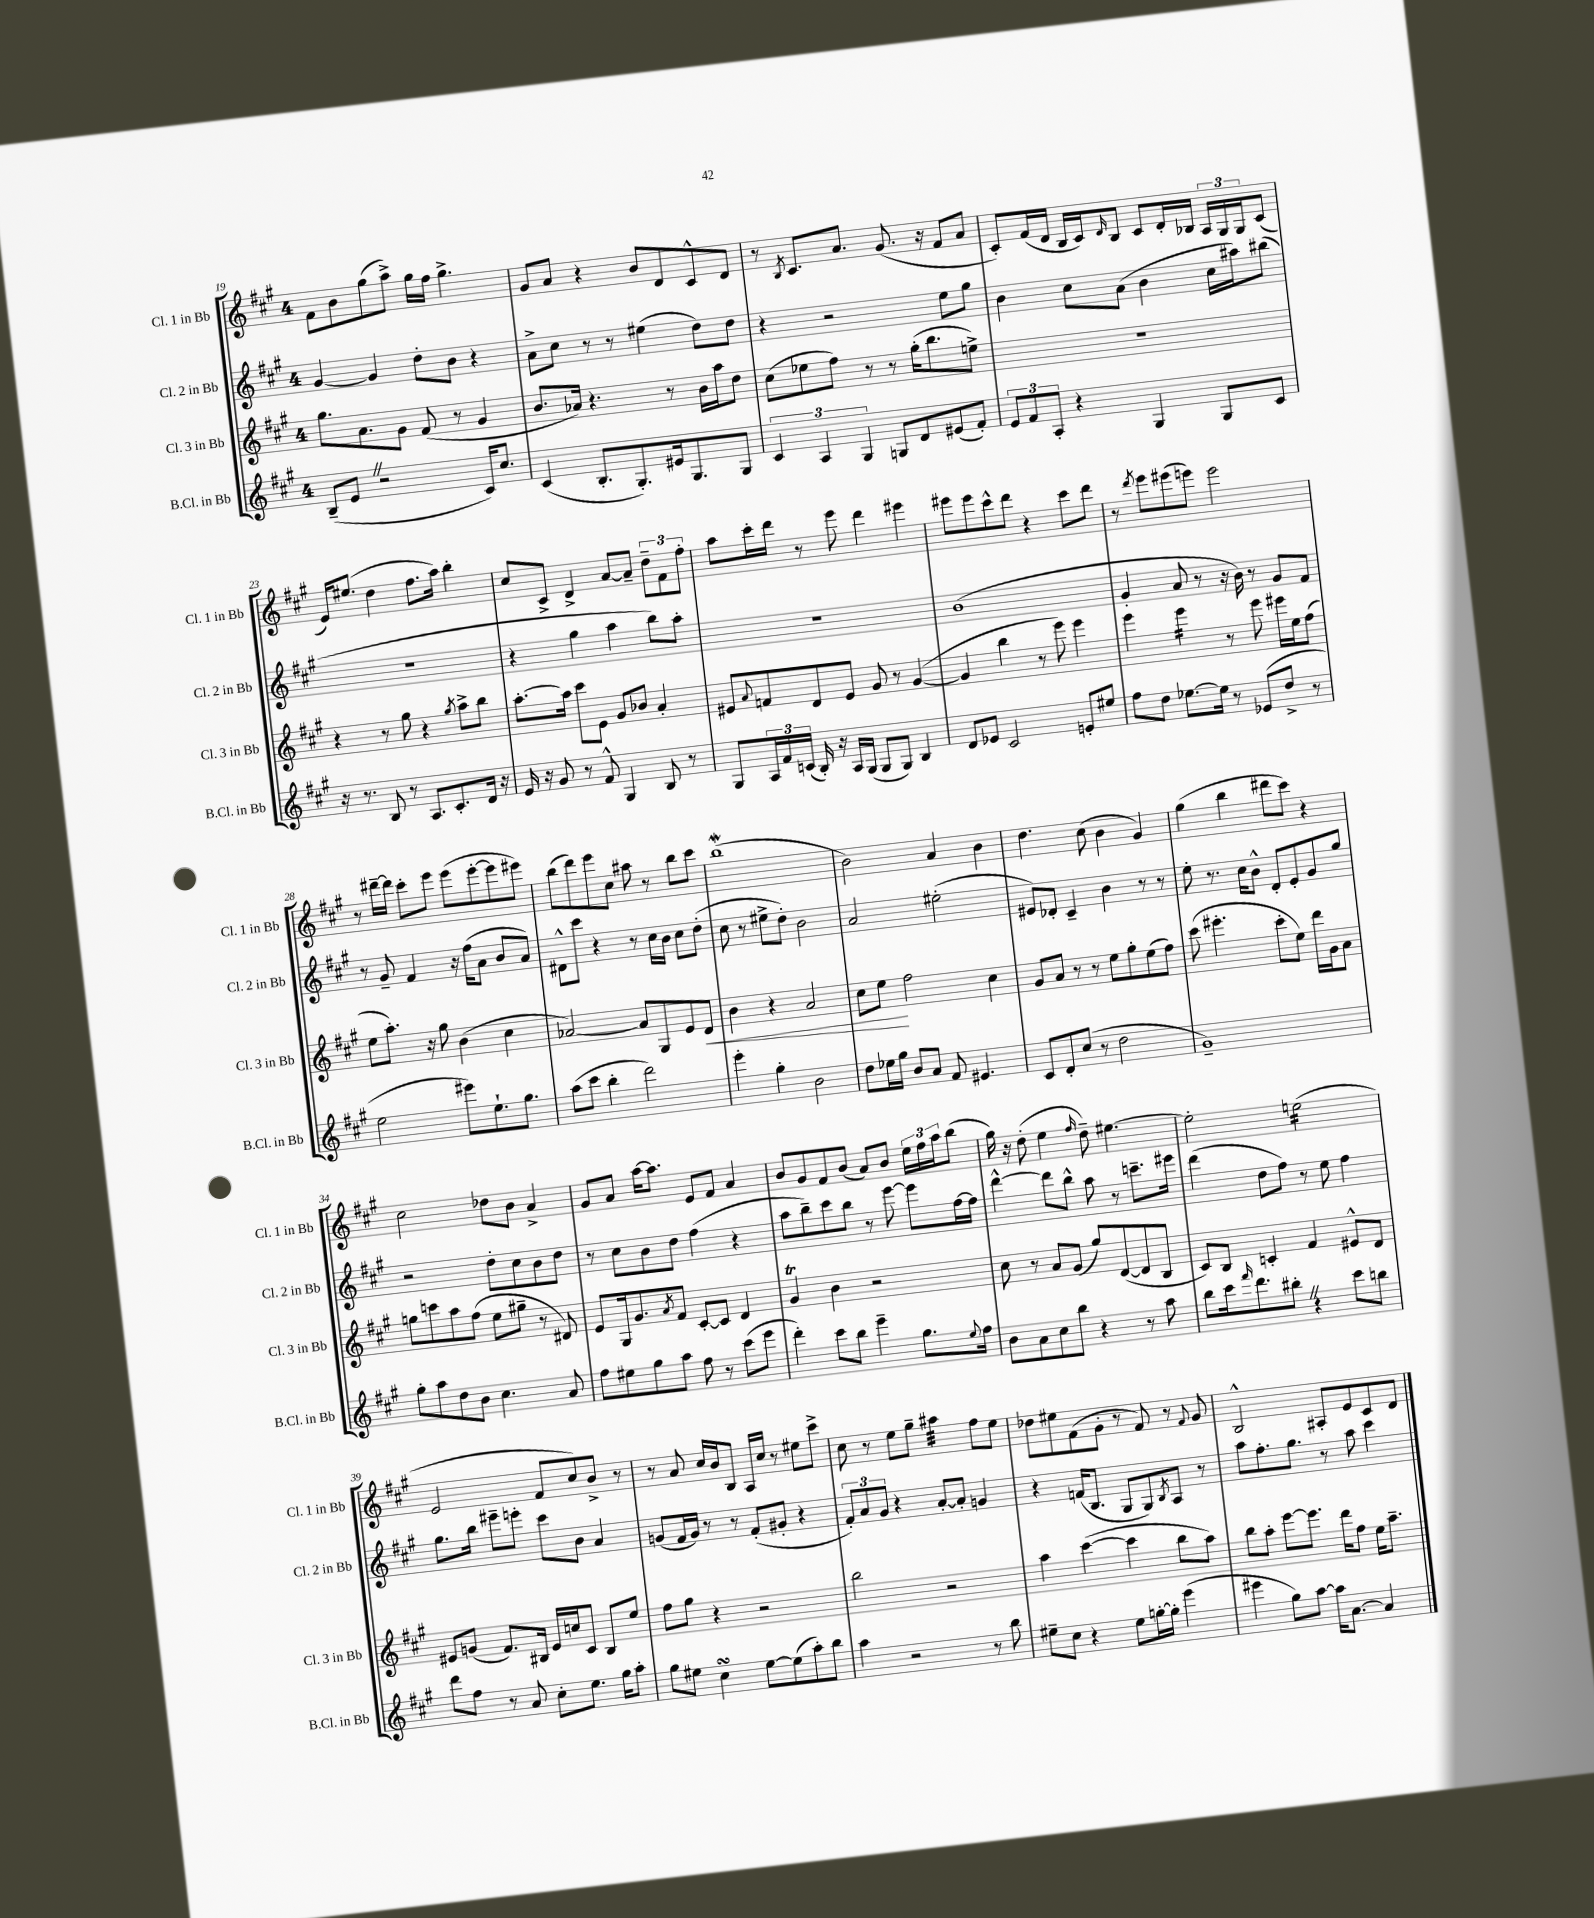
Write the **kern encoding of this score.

**kern	**kern	**kern	**kern
*staff4	*staff3	*staff2	*staff1
*clefG2	*clefG2	*clefG2	*clefG2
*k[f#c#g#]	*k[f#c#g#]	*k[f#c#g#]	*k[f#c#g#]
*M4/4	*M4/4	*M4/4	*M4/4
(8B~/L	8.gg#\L	[4g#/	8f#\L
8e/J	.	.	8b\
.	8.a\	.	.
2r	.	4g#/]	(8gg#\
.	8g#\J	.	8aa^\J)
.	(8f#/	8dd'\L	16gg#\LL
.	.	.	16ff#\JJ
.	8r	8b\J	4.gg#^\
16c#/LK)	4g#/	4r	.
8.cc#/J	.	.	.
=	=	=	=
(4c#/	8.b/L	8a^\L	8g#/L
.	.	8cc#\J	8a/J
.	16a-/Jk)	.	.
8.B'/L	4.r	8r	4r
.	.	8r	.
8.G#'/)	.	.	.
.	.	(4ee#\	8b/L
16e#/k	8r	.	8d/
8.G#/	.	.	.
.	16b\LL	8dd\L)	8c#^^/
.	16aa\J	.	.
8G#/J	8dd\J	8dd\J	8d/J
=	=	=	=
6c#/	(8cc#\L	4r	8r
.	.	.	8qB/
.	8ee-\	.	8.c#/L
6A/	.	.	.
.	8ff#\J)	2r	.
.	.	.	8.a/J
6G#/	.	.	.
.	8r	.	.
8G/L	8r	.	(8.g#/
8d/	(16gg#'\LK	.	.
.	8.bb\	.	16r
(8e#/	.	8ee\L	8f#/L
8f#'/J)	8ee^\J)	8gg#\J	8a/J
=	=	=	=
12e/L	1r	4b\	8c#'/L)
12f#/	.	.	.
.	.	.	(16f#/L
12A'/J	.	.	.
.	.	.	16d/JJ
4r	.	8cc#\L	16B/LL
.	.	.	16c#/J)
.	.	.	16qqd/
.	.	(8a\J	8B/J
4G#/	.	4b\	8c#/L
.	.	.	16d'/L
.	.	.	16B-/JJ
8G#/L	.	16cc#\LL	24A/LL
.	.	.	24G#/
.	.	16aa#\J)	.
.	.	.	24G#/J
8c#/J	.	(8bb#\J	(8c#/J
=	=	=	=
16r	4r	1r	16e/LK)
8.r	.	.	(8.ee#/J
8B/	8r	.	4dd\
8r	8gg#\	.	.
8.A/L	4r	.	8.ff#\L
8.c#'/	.	.	16aa\Jk)
.	8qgg#/	.	.
.	8aa^\L	.	4bb'\
16d/Jk	8bb\J	.	.
16r	.	.	.
=	=	=	=
16e/	[8.aa'\L	4r	8cc#/L
16r	.	.	.
8g#/	.	.	8c#^/J
.	16aa\]Jk	.	.
8r	8ccc#\L	4gg#\	4d^/
8f#^^/	8e\J	.	.
4G#/	8g#/L	4aa\	[8a/L
.	8b-/J	.	8a~/]J
8B/	4a'/	8bb\L)	12dd~\L
.	.	.	12f#\
8r	.	8aa'\J	.
.	.	.	12ff#'\J
=	=	=	=
8G#/L	8e#/L	1r	8aa\L
.	8qqa/	.	.
24A/L	8f/	.	16ccc#'\L
24f#/	.	.	.
.	.	.	16ddd\JJ
(24c/JJ	.	.	.
16B'/)	8d/	.	8r
16r	.	.	.
16A/LL	8e#/J	.	8eee\
(16G#/JJ	.	.	.
8G#/L	8g#/	.	4ddd\
8G#/J)	8r	.	.
4B/	([4g#/	.	4eee#\
=	=	=	=
8d/L	4g#/]	(1b	8eee#\L
8e-/J	.	.	8eee#\
2c#/	4bb\	.	8ccc#^^\
.	.	.	8ddd\J
.	8r	.	4r
.	8eee\)	.	.
8e'/L	4eee\	.	8ccc#\L
8ee#/J	.	.	8ddd\J
=	=	=	=
8ff#\L	4eee\	4g#'/	8r
.	.	.	8qddd/
8dd\J	.	.	8eee\L
[8.ee-\L	4eee\	8a/	(8eee#\
.	.	8r	8eee\J)
16ee-\]Jk	.	.	.
8r	8r	16r	2eee\
.	.	16b\)	.
(8e-/L	8eee\	8r	.
8dd^/J	16eee#\LL	8g#/L	.
.	16ee\J	.	.
8r	(8ff#\J	8f#/J	.
=	=	=	=
2ee\	8ee\L	8r	8r
.	8.aa'\J)	8g#~/	[16ddd#~\LL
.	.	.	16ddd#\]JJ
.	.	4f#/	8ccc#'\L
.	16r	.	.
.	8gg#\	.	8eee\J
8eee#\L)	(4b\	16r	(8eee\L
.	.	(16ff#\LK	.
8.ee`\	.	8a\J	[8eee'\
.	4cc#\	8b/L	8eee\]
8.gg#\J	.	.	.
.	.	8a/J)	8eee#\J)
=	=	=	=
(8aa\L	[2a-/)	8d#^^\L	(8bb\L
8ccc#\J	.	8ccc#\J	8ddd\)
4bb'\	.	4r	8eee\
.	.	.	8cc#\J
2ddd\)	8a-/]L	8r	8aa#\
.	8G#/	16cc#\LL	8r
.	.	16b\JJ	.
.	8e/	8cc#\L	8bb\L
.	8d/J	(8dd'\J	8ccc#\J
=	=	=	=
4eee'\	4b\	8cc#\	(1bb
.	.	8r	.
4gg#'\	4r	8ee#^\L	.
.	.	8dd'\J)	.
2b\	2a/	2b\	.
=	=	=	=
8dd\L	8cc#\L	2a/	2b\)
16ee-\L	8ee\J	.	.
16gg#\JJ	.	.	.
8b/L	2ff#\	.	.
8a/J	.	.	.
8f#/	.	(2ee#'\	4a/
4.e#/	.	.	.
.	4cc#\	.	4b\
=	=	=	=
8c#/L	8g#/L	8e#/L)	4.dd\
8d'/	8a/J	8d-'/J	.
(8cc#/J	8r	4c#~/	.
8r	8r	.	(8cc#\
2dd\	8ee\L	4b\	4b\
.	8gg#'\	.	.
.	(8ee\	8r	4g#/)
.	8ff#\J)	8r	.
=	=	=	=
1g#~)	(8ccc#\	8ee'\	(4gg#\
.	4.eee#'\	8.r	.
.	.	.	4bb\
.	.	16cc#\LK	.
.	.	8b^^\J	.
.	8ccc#'\L	8d'/L	8ddd#\L
.	8ee\J)	8e'/	8ccc#\J)
.	16ddd\LL	8g#/	4r
.	16g#\J	.	.
.	8a\J	8gg#/J	.
=	=	=	=
8gg#'\L	8gg\L	2r	2cc#\
8aa\	8ccc\	.	.
8dd\	8aa\	.	.
8b\J	(8ff#\J	.	.
4.cc#\	8ee\L	8dd'\L	8dd-\L
.	8gg#~\J	8cc#\	8b\J
.	8r	8b\	4a^/
8a/	8d#/)	8dd\J	.
=	=	=	=
8ff#\L	8e/L	8r	8g#/L
8ee#\	16G#/k	8cc#\L	8a/J
.	8.g#/	.	.
8gg#\	.	8b\	[16aa\LK
.	.	.	8.aa\]J
.	8qa/	.	.
8aa\J	8f#/J	8dd\J	.
8ff#\	[8c#'/L	(4ff#\	8e/L
8r	8c#/]J	.	8f#/J
(8ccc#\L	4d/	4r	4a/
8eee\J	.	.	.
=	=	=	=
4ddd'\)	4g#/	8aa\L	8b/L
.	.	8bb~\)	8g#/
8ccc#\L	4b\	8ccc#\	8f#/
8bb\J	.	8bb\J	(8b/J
4eee~\	2r	8r	8a/L)
.	.	[8eee\	8b/J
8.gg#\L	.	8eee\]L	24ee\LL
.	.	.	24ff#\
.	.	.	24aa\J
.	.	[16ff#\L	(8bb\J
8qqee/	.	.	.
16ff#\Jk	.	16ff#\]JJ	.
=	=	=	=
8b\L	8cc#\	[4ddd^^\	16gg#\)
.	.	.	16r
8a\	8r	.	(8dd'\
8cc#\	8a/L	8ddd\]L	4ee\
8bb\J	(8g#/J	8bb^^\J	.
.	.	.	16qqff#/
4r	8gg#/L)	8aa\	8dd~\)
.	([8d/	8r	[4.ee#\
8r	8d/]	8.ccc~\L	.
8aa\	8B/J	.	.
.	.	16eee#\Jk	.
=	=	=	=
8bb\L	8c#/L)	(4ddd\	2ee#'\]
16ccc#\k	8B/J	.	.
16qqfff#/	.	.	.
8.ddd\	.	.	.
.	4c'/	8dd\L	.
8bb#'\J	.	8ff#\J)	.
4r	4f#/	8r	(2ee\
.	.	8ee\	.
8ccc#\L	8e#^^/L	4ff#\	.
8bb\J	8d/J	.	.
=	=	=	=
8ddd\L	8e#/L	8.gg#\L	2e/
8ff#\J	(8g/J	.	.
.	.	16bb\Jk	.
8r	8.f#/L)	8eee#~\L	.
8a/	.	8eee'\J	.
.	16B#/Jk	.	.
8cc#'\L	16e#/LL	8ccc#\L	8f#/L
.	16cc/J	.	.
8.ee\J	8c#/J	8b\J	8cc#/)
.	8B#/L	4a/	8b^/J
16gg#\LK	.	.	.
8aa'\J	8ee/J	.	8r
=	=	=	=
8gg#\L	8ff#\L	(8g/L	8r
8ee#\J	8gg#\J	16f#/L	8a/
.	.	16g/JJ)	.
4cc#\	4r	8r	16cc#/LL
.	.	.	16b/J
.	.	8r	8B/J
[8ee#\L	2r	(8f#'/L	16A/LL
.	.	.	16cc#/JJ
(8ee#\]	.	8g#'/J	8r
8aa'\)	.	4r	8ee#\L
8bb\J	.	.	8ccc#^\J
=	=	=	=
4aa\	2bb\	12f#'/L)	8cc#\
.	.	12a/	.
.	.	.	8r
.	.	12g#/J	.
2r	.	4r	8ee\L
.	.	.	8gg#~\J
.	2r	[8a'/L	4aa#\
.	.	8a'/]J	.
8r	.	4g/	8ff#\L
8bb\	.	.	8ee\J
=	=	=	=
8ee#~\L	4aa\	4r	8dd-\L
8cc#\J	.	.	8ee#\
4r	([4ccc#\	(16f/LK	(8f#\
.	.	8.B/J	.
.	.	.	8g#'\J
8ee#\L	4ccc#\]	8G#/L	8r
[16gg'\L	.	8G#/)	8f#/)
16gg'\]JJ	.	.	.
.	.	8qB/	.
(4eee\	8bb\L	8A/J	8r
.	.	.	8qqf#/
.	8aa\J)	8r	8g#/
=	=	=	=
4eee#\	8bb\L	8aa\L	2B^^/
.	8aa'\J	8.ff#'\	.
8gg#\L)	[8eee\L	.	.
.	.	8.gg#\J	.
[8aa\J	8.eee\]J	.	.
16aa\]LK	.	8r	8A#'/L
[8.a\J	16ddd\LK	.	.
.	8ff#\J	8aa\	8e/
4a/]	16ee\LK	4ccc#\	8c#/
.	8.aa~\J	.	.
.	.	.	8d/J
==	==	==	==
*-	*-	*-	*-
